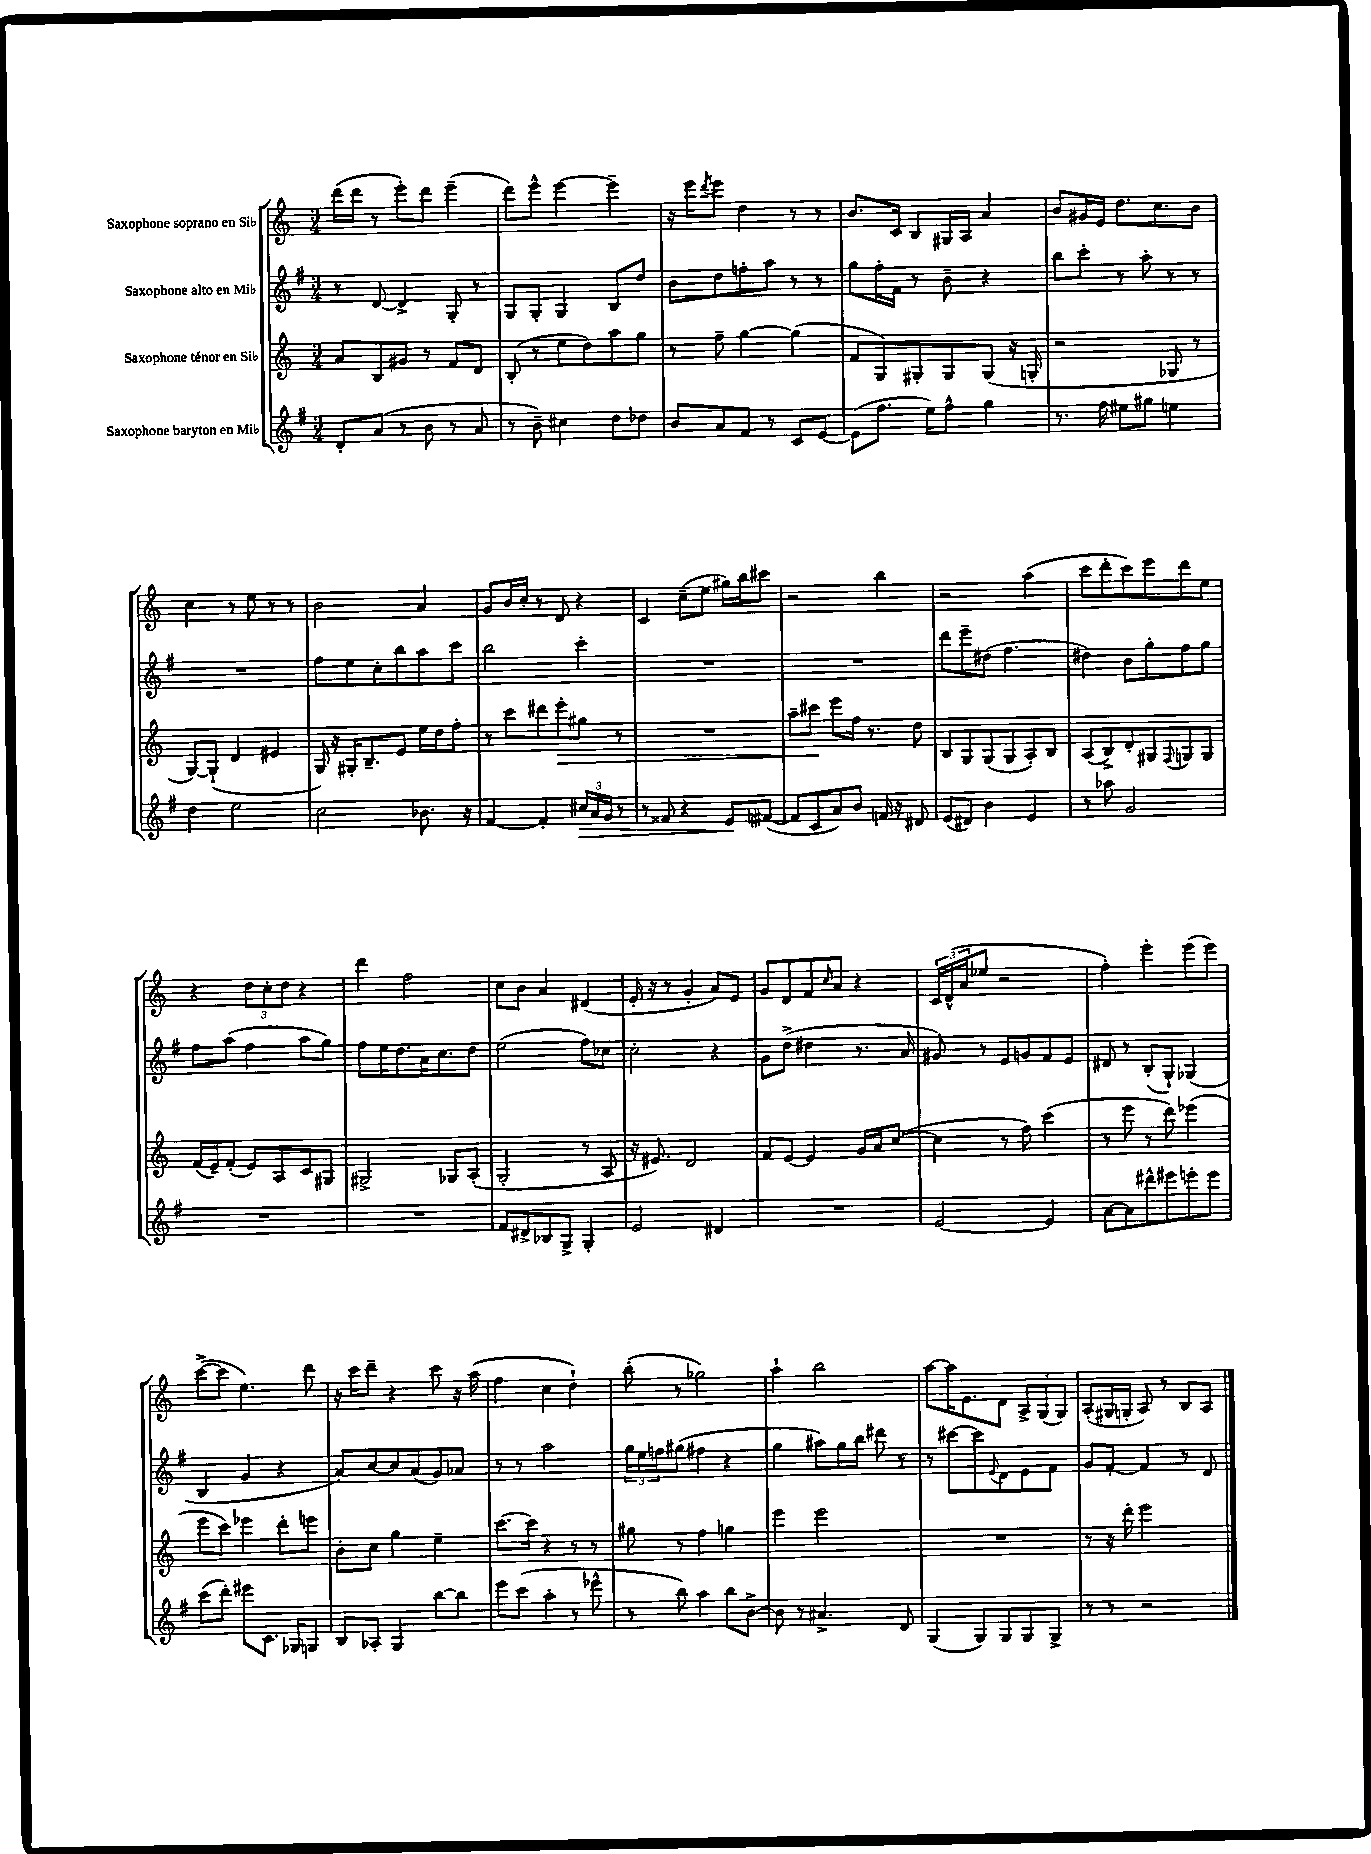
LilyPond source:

<<
\new StaffGroup <<
\new Staff = "s0" \with { instrumentName = "Saxophone soprano en Sib" } {
    \clef treble \key c \major \numericTimeSignature \time 3/4
    d'''16( d'''16 r8 e'''8-.) d'''8 e'''4--( |
    d'''8) e'''8-^ e'''4~ e'''4-- |
    r16 e'''16 \acciaccatura { d'''8 } e'''8 d''4 r8 r8 |
    b'8. c'16 b8 gis16 a16 a'4 |
    b'8 gis'16 e'16 d''8. c''8. b'8 |
    c''4 r8 e''8 r8 r8 |
    b'2 a'4 |
    g'8 b'16 c''16-. r8 d'8 r4 |
    c'4 c''8--( e''8 gis''16) b''16 cis'''8 |
    r2 b''4 |
    r2 a''4( |
    c'''8 d'''8-. c'''8) e'''8 d'''8 e''8 |
    r4 \tuplet 3/2 { d''8 c''8-. d''8 } r4 |
    d'''4 f''2 |
    c''8 b'8 a'4 dis'4( |
    e'16-. r16 r8 g'4-. a'8) e'8 |
    g'8 d'8 f'8 \grace { c''16 } a'8 r4 |
    \tuplet 3/2 { c'16 d'16-^( a'16 } ees''8 r2 |
    f''4-.) e'''4-. e'''8( e'''8) |
    c'''8~->( c'''8 e''4.) d'''8 |
    r16 c'''16 d'''8-- r4 c'''8 r16 a''16( |
    f''4 c''4 d''4-!) |
    b''8-.( r8 ges''2) |
    a''4-! b''2 |
    a''8~ a''16 e'8. d'8 \tuplet 3/2 { a8-> g8( g8) } |
    a8-.( gis16 g16-. a8) r8 b8 a8 \bar "|." |
}
\new Staff = "s1" \with { instrumentName = "Saxophone alto en Mib" } {
    \clef treble \key g \major \numericTimeSignature \time 3/4
    r8 d'8~ d'4-> g8-. r8 |
    g8 g8-. g4 b8 d''8 |
    b'8 d''8 f''8-. a''8 r8 r8 |
    g''8 fis''16-. fis'16 r8 b'8-- r4 |
    b''8 c'''8-. r8 a''8-. r8 r8 |
    R2. |
    fis''8 e''8 c''8-. b''8 a''8 c'''8 |
    b''2 c'''4-. |
    R2. |
    R2. |
    d'''8 e'''8-- dis''8( fis''4. |
    dis''4) b'8 g''8-. fis''8 g''8 |
    fis''8 a''8( fis''4 a''8 g''8) |
    fis''8 e''16 d''8. a'16 c''8. d''8 |
    e''2( fis''8) ces''8 |
    c''2-. r4 |
    g'8 d''8->( dis''4 r8. a'16 |
    gis'8) r8 e'8 g'8 fis'8 e'8 |
    dis'8 r8 b8-.( g8-!) ges4( |
    b4 g'4 r4 |
    a'8) c''8~ c''8 a'8( g'8) aes'8 |
    r8 r8 a''2 |
    \tuplet 3/2 { g''16 e''16 f''16 } gis''8( fis''4 r4 |
    g''4 ais''8) g''16 b''16 dis'''8 r8 |
    r8 cis'''8~ cis'''8 \appoggiatura { e'8 } d'8 e'8 fis'8 |
    g'8 fis'8~-. fis'4 r8 d'8 \bar "|." |
}
\new Staff = "s2" \with { instrumentName = "Saxophone ténor en Sib" } {
    \clef treble \key c \major \numericTimeSignature \time 3/4
    a'8 b8 gis'8 r8 f'8 d'8 |
    b8-.( r8 e''8 d''8) a''8 g''8 |
    r8 f''8-- g''4~ g''4( |
    f'8 g8) gis8-. gis8 gis8( r16 g16-. |
    r2 ges8 r8 |
    g8~) g8-!( d'4 eis'4 |
    g16) r16 gis16-. b8.-- e'8 e''16 d''16 f''8-. |
    r8 c'''8 dis'''8 e'''8-.\> gis''8 r8 |
    R2. |
    a''8-- cis'''8\! e'''8 f''16 r8. d''8 |
    b8 g8 g8( g8 a8-.) b8 |
    a8( b8->) d'8-. gis8 \appoggiatura { f8 } g8 g8 |
    f'16( e'16--) f'8-.( e'8) a8 c'8 gis8 |
    gis2-> ges8 a8-.( |
    g2-. r8 a8 |
    r16 eis'8.) d'2 |
    f'8 e'8~ e'4 g'16 a'16 c''8~( |
    c''4 r8 f''8) c'''4( |
    r8 e'''8 r8 d'''8) ees'''4( |
    e'''8 c'''8) ees'''4 d'''8-. e'''8 |
    b'8-. c''8 g''4 e''4-- |
    c'''8.~ c'''16 r4 r8 r8 |
    gis''8 r8 f''4 g''4 |
    e'''4 e'''2 |
    R2. |
    r8 r16 d'''16-. e'''2 \bar "|." |
}
\new Staff = "s3" \with { instrumentName = "Saxophone baryton en Mib" } {
    \clef treble \key g \major \numericTimeSignature \time 3/4
    d'8-. a'8( r8 b'8 r8 a'8 |
    r8 b'8--) cis''4 d''8 des''8 |
    b'8 a'8 fis'8 r8 c'8 e'8~ |
    e'8( fis''8. e''16) fis''8-^ g''4 |
    r8. fis''16 eis''8 gis''8 e''4 |
    d''4 e''2 |
    c''2 bes'8. r16 |
    fis'4~ fis'4-. \tuplet 3/2 { cis''16\> a'16 g'16 } r8 |
    r8 fisis'8 r4 e'8\! fis'8~( |
    fis'8 c'8 a'8) b'8 f'16 r16 dis'8 |
    e'8( dis'8) b'4 e'4 |
    r8 aes''8 g'2 |
    R2. |
    R2. |
    fis'8 dis'8-> bes8 g8-> g4-. |
    e'2 dis'4 |
    R2. |
    e'2~ e'4 |
    a'8~ a'8 dis'''8-^ eis'''8 e'''8-. e'''8 |
    c'''8( d'''8-.) eis'''8 c'8. ges16 g8 |
    b8 aes8-. g4 b''8~ b''8 |
    e'''8 c'''8( a''4-. r8 ees'''8-^ |
    r8 b''8) a''4 b''8 b'8~-> |
    b'8 r8 ais'4.-> d'8 |
    g4( g8) g8 g8 g8-> |
    r8 r8 r2 \bar "|." |
}
>>
>>
\layout { \context { \Score \remove "Bar_number_engraver" } }
